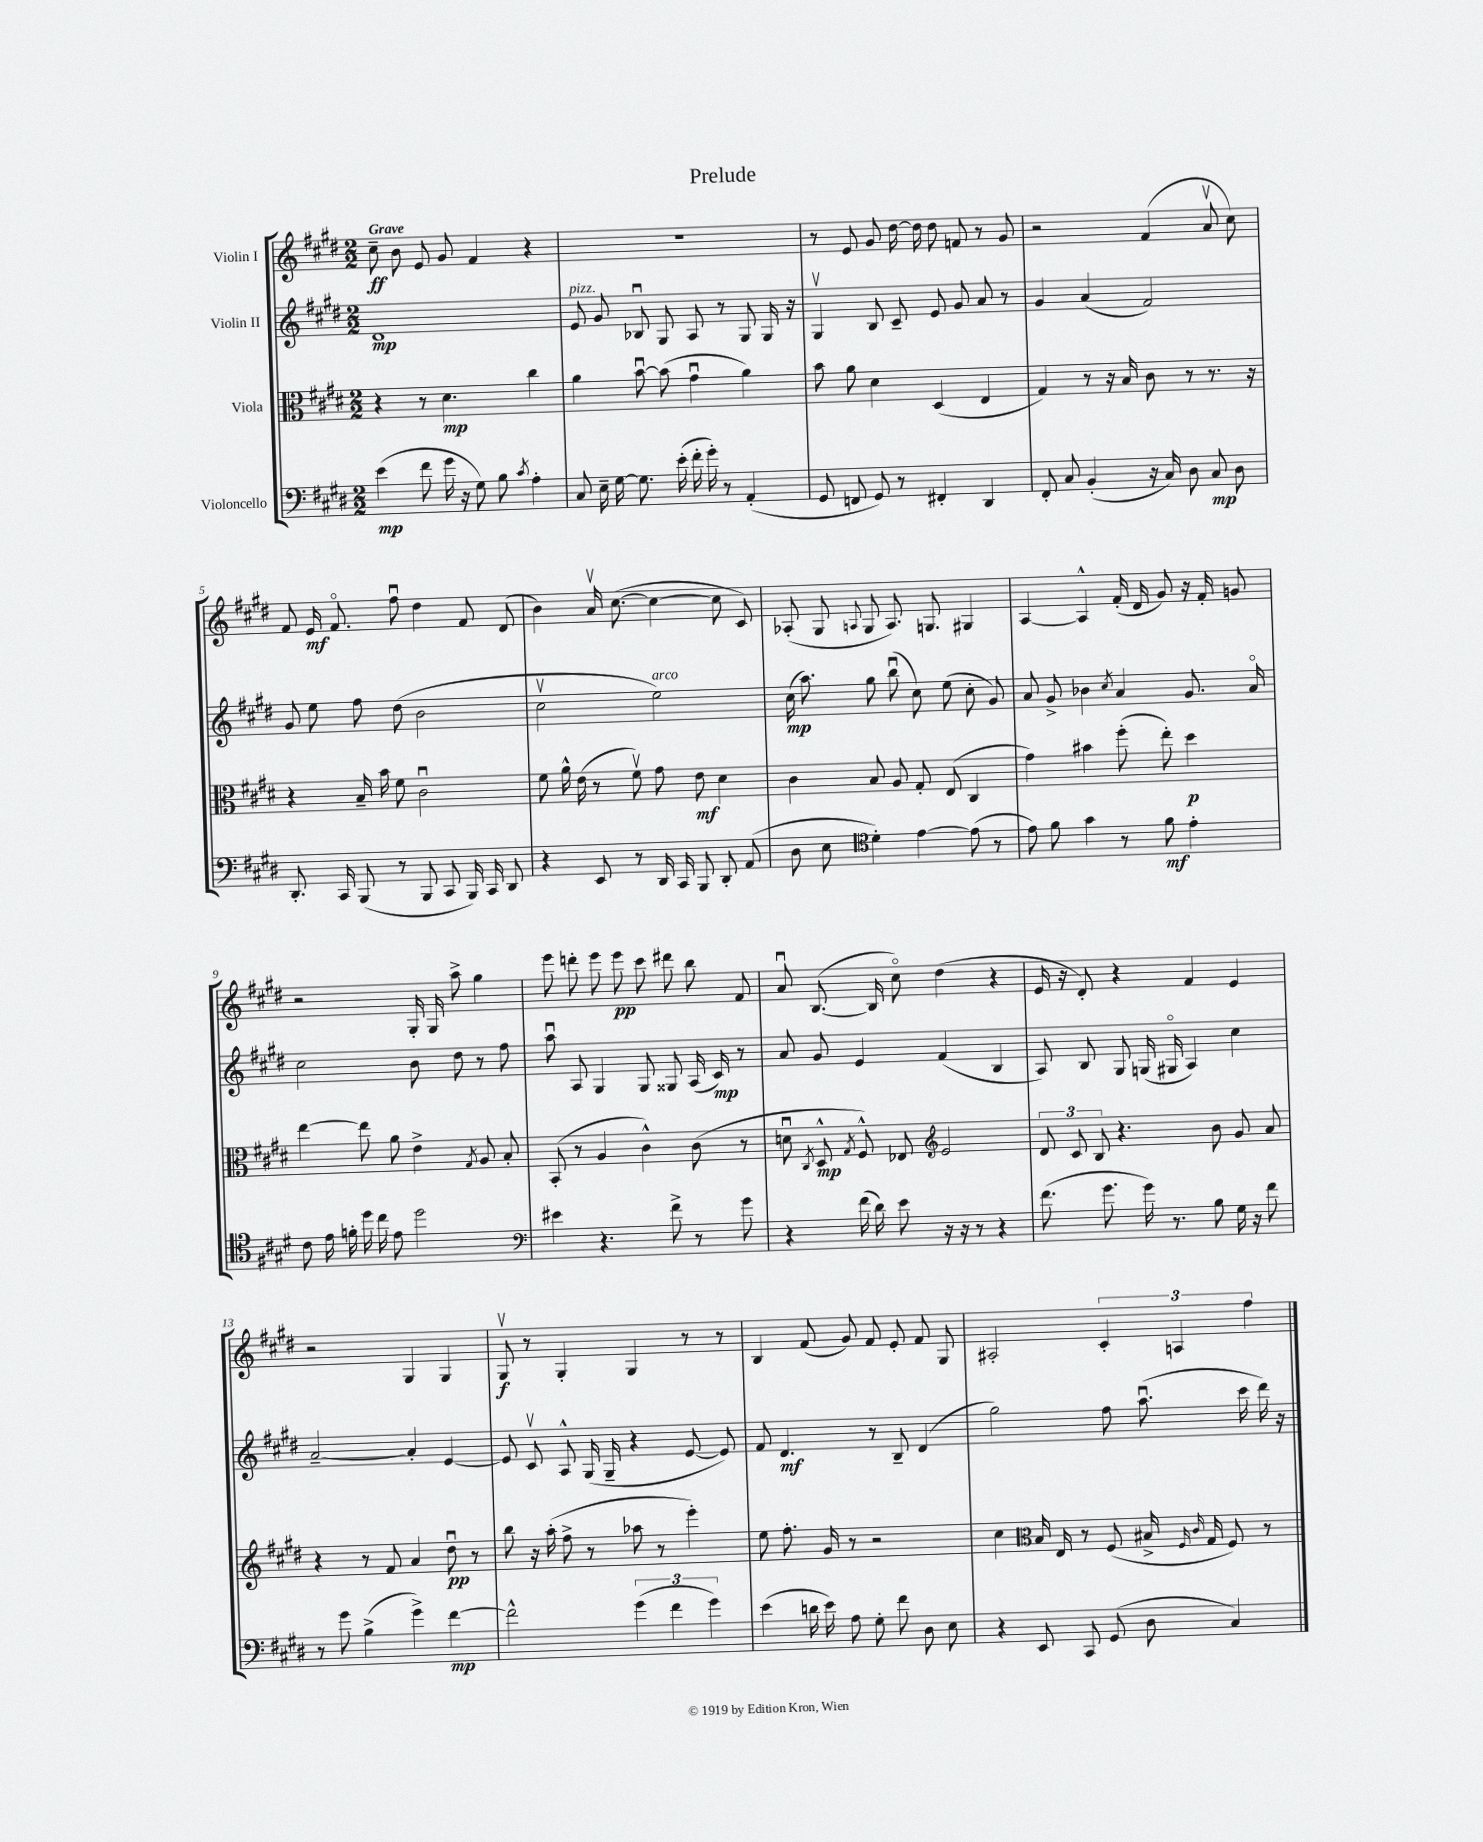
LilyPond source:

\header { title = "Prelude" }
<<
\new StaffGroup <<
\new Staff = "s0" \with { instrumentName = "Violin I" } {
    \clef treble \key e \major \numericTimeSignature \time 2/2 \tempo "Grave"
    \autoBeamOff cis''8--\ff b'8 e'8 gis'8 fis'4 r4 |
    r1 |
    r8 e'8 gis'8 dis''16~ dis''16 dis''8 f'8 r8 gis'8 |
    r2 fis'4( a'8\upbow cis''8) |
    fis'8 e'16\mf fis'8.\flageolet fis''8\downbow dis''4 fis'8 dis'8( |
    b'4) a'16\upbow cis''8.~( cis''4~ cis''8 cis'8) |
    aes8-.( gis8 \appoggiatura { a8 } gis8 a8.) g8. gis4 |
    a4~ a4-^ fis'16-.( dis'16 gis'8) r16 fis'16-. g'8 |
    r2 gis16-. gis16 a''8-> gis''4 |
    e'''8 d'''8-. e'''8 e'''8\pp cis'''8 dis'''8 b''8 fis'8 |
    a'8\downbow b8.~( b16 cis''8\flageolet) dis''4( r4 |
    e'16 r16 dis'8-.) r4 fis'4 e'4 |
    r2 gis4 gis4 |
    gis8\upbow\f r8 gis4-. gis4 r8 r8 |
    b4 fis'8( gis'8) fis'8 e'8-. fis'8 gis8 |
    ais2-. \tuplet 3/2 { cis'4-. a4 fis''4 } \bar "|." |
}
\new Staff = "s1" \with { instrumentName = "Violin II" } {
    \clef treble \key e \major \numericTimeSignature \time 2/2
    \autoBeamOff dis'1\mp |
    e'8^\markup { \italic "pizz." } gis'8 bes8\downbow gis8 a8 r8 gis8 gis16 r16 |
    gis4\upbow b8 cis'8-- e'8 gis'8 a'8 r8 |
    gis'4 a'4( fis'2) |
    gis'8 e''8 fis''8 dis''8( b'2 |
    cis''2\upbow e''2^\markup { \italic "arco" }) |
    cis''16\mp( a''8.) gis''8 b''8\downbow( cis''8) e''8( cis''8-. gis'8) |
    a'8 gis'8-> bes'4 \acciaccatura { cis''8 } a'4 gis'8. a'16\flageolet |
    cis''2 b'8 dis''8 r8 fis''8 |
    a''8\downbow a8 gis4 gis8 gisis8 a16( cis'16\mp) r8 |
    a'8 gis'8 e'4 fis'4( b4 |
    a8) b8 gis8 g16( gis16\flageolet a4) cis''4 |
    a'2~-- a'4-. e'4~ |
    e'8 cis'8\upbow a8-^ gis16( gis16-- r4 e'8~ e'8) |
    fis'8 dis'4.\mf r8 b8-- dis'4( |
    gis''2) fis''8 a''8.\downbow( cis'''16 dis'''16) r16 \bar "|." |
}
\new Staff = "s2" \with { instrumentName = "Viola" } {
    \clef alto \key e \major \numericTimeSignature \time 2/2
    \autoBeamOff r4 r8 dis'4.\mp cis''4 |
    a'4 b'8~\downbow b'8( gis'4\downbow a'4) |
    b'8 a'8 dis'4 dis4( e4 |
    gis4) r8 r16 b16 cis'8 r8 r8. r16 |
    r4 b16-- b'16 fis'8 cis'2\downbow |
    fis'8 a'16-^ e'16( r8 fis'8\upbow) gis'8 e'8\mf dis'4 |
    cis'4 b8 a8 gis8-. e8( cis4 |
    gis'4) bis'4 fis''8-.( e''8-.) dis''4\p |
    e''4~ e''8 a'8 e'4-> \acciaccatura { gis8 } a8 b8-. |
    b,8-.( r8 a4 cis'4-^) cis'8( r8 |
    d'8\downbow \acciaccatura { cis8 } dis8-^\mp \acciaccatura { gis8 } fis8-^) ees8 \clef treble e'2 |
    \tuplet 3/2 { dis'8 cis'8 b8 } r4. b'8 gis'8 a'8 |
    r4 r8 fis'8 a'4 dis''8\downbow\pp r8 |
    b''8 r16 a''16-.( fis''8-> r8 aes''8 r8 e'''4-.) |
    e''8 fis''8.-. gis'16 r8 r2 |
    cis''4 \clef alto b16 e16 r8 fis8( bis16-> \grace { fis16 cis'16 } gis16 fis8) r8 \bar "|." |
}
\new Staff = "s3" \with { instrumentName = "Violoncello" } {
    \clef bass \key e \major \numericTimeSignature \time 2/2
    \autoBeamOff e'4\mp( fis'8 gis'16 r16 gis8) b8 \acciaccatura { cis'8 } a4-. |
    cis8 e16-- gis16~ gis8. e'16-.( fis'16-. gis'16-.) r8 a,4-.( |
    gis,8 f,8 gis,8) r8 fis,4-. dis,4 |
    fis,8-. cis8 b,4-.( r16 cis16) dis8 cis8\mp dis8 |
    dis,8.-. cis,16 b,,8( r8 b,,8 cis,8 b,,16) cis,16 dis,8 |
    r4 e,8 r8 dis,16 cis,16 b,,8 dis,8-. a,8( |
    dis8 e8 \clef tenor dis'4-.) e'4~ e'8( r8 |
    e'8) fis'8 gis'4 r8 fis'8\mf e'4-. |
    cis'8 e'16 f'16-. dis''16 cis''16 e'8 dis''2 |
    \clef bass eis'4 r4. fis'8-> r8 gis'8 |
    r4 fis'16( dis'16) e'8 r16 r16 r8 r4 |
    fis'8.( gis'8. gis'16) r8. b8 gis16 r16 fis'8 |
    r8 gis'8 b4->( gis'4->) fis'4~\mp |
    fis'2-^ \tuplet 3/2 { gis'4( fis'4 gis'4) } |
    e'4( d'16 e'16) a8 gis8-. fis'8 dis8 e8 |
    r4 e,8 cis,8 gis,8( dis8 cis4) \bar "|." |
}
>>
>>
